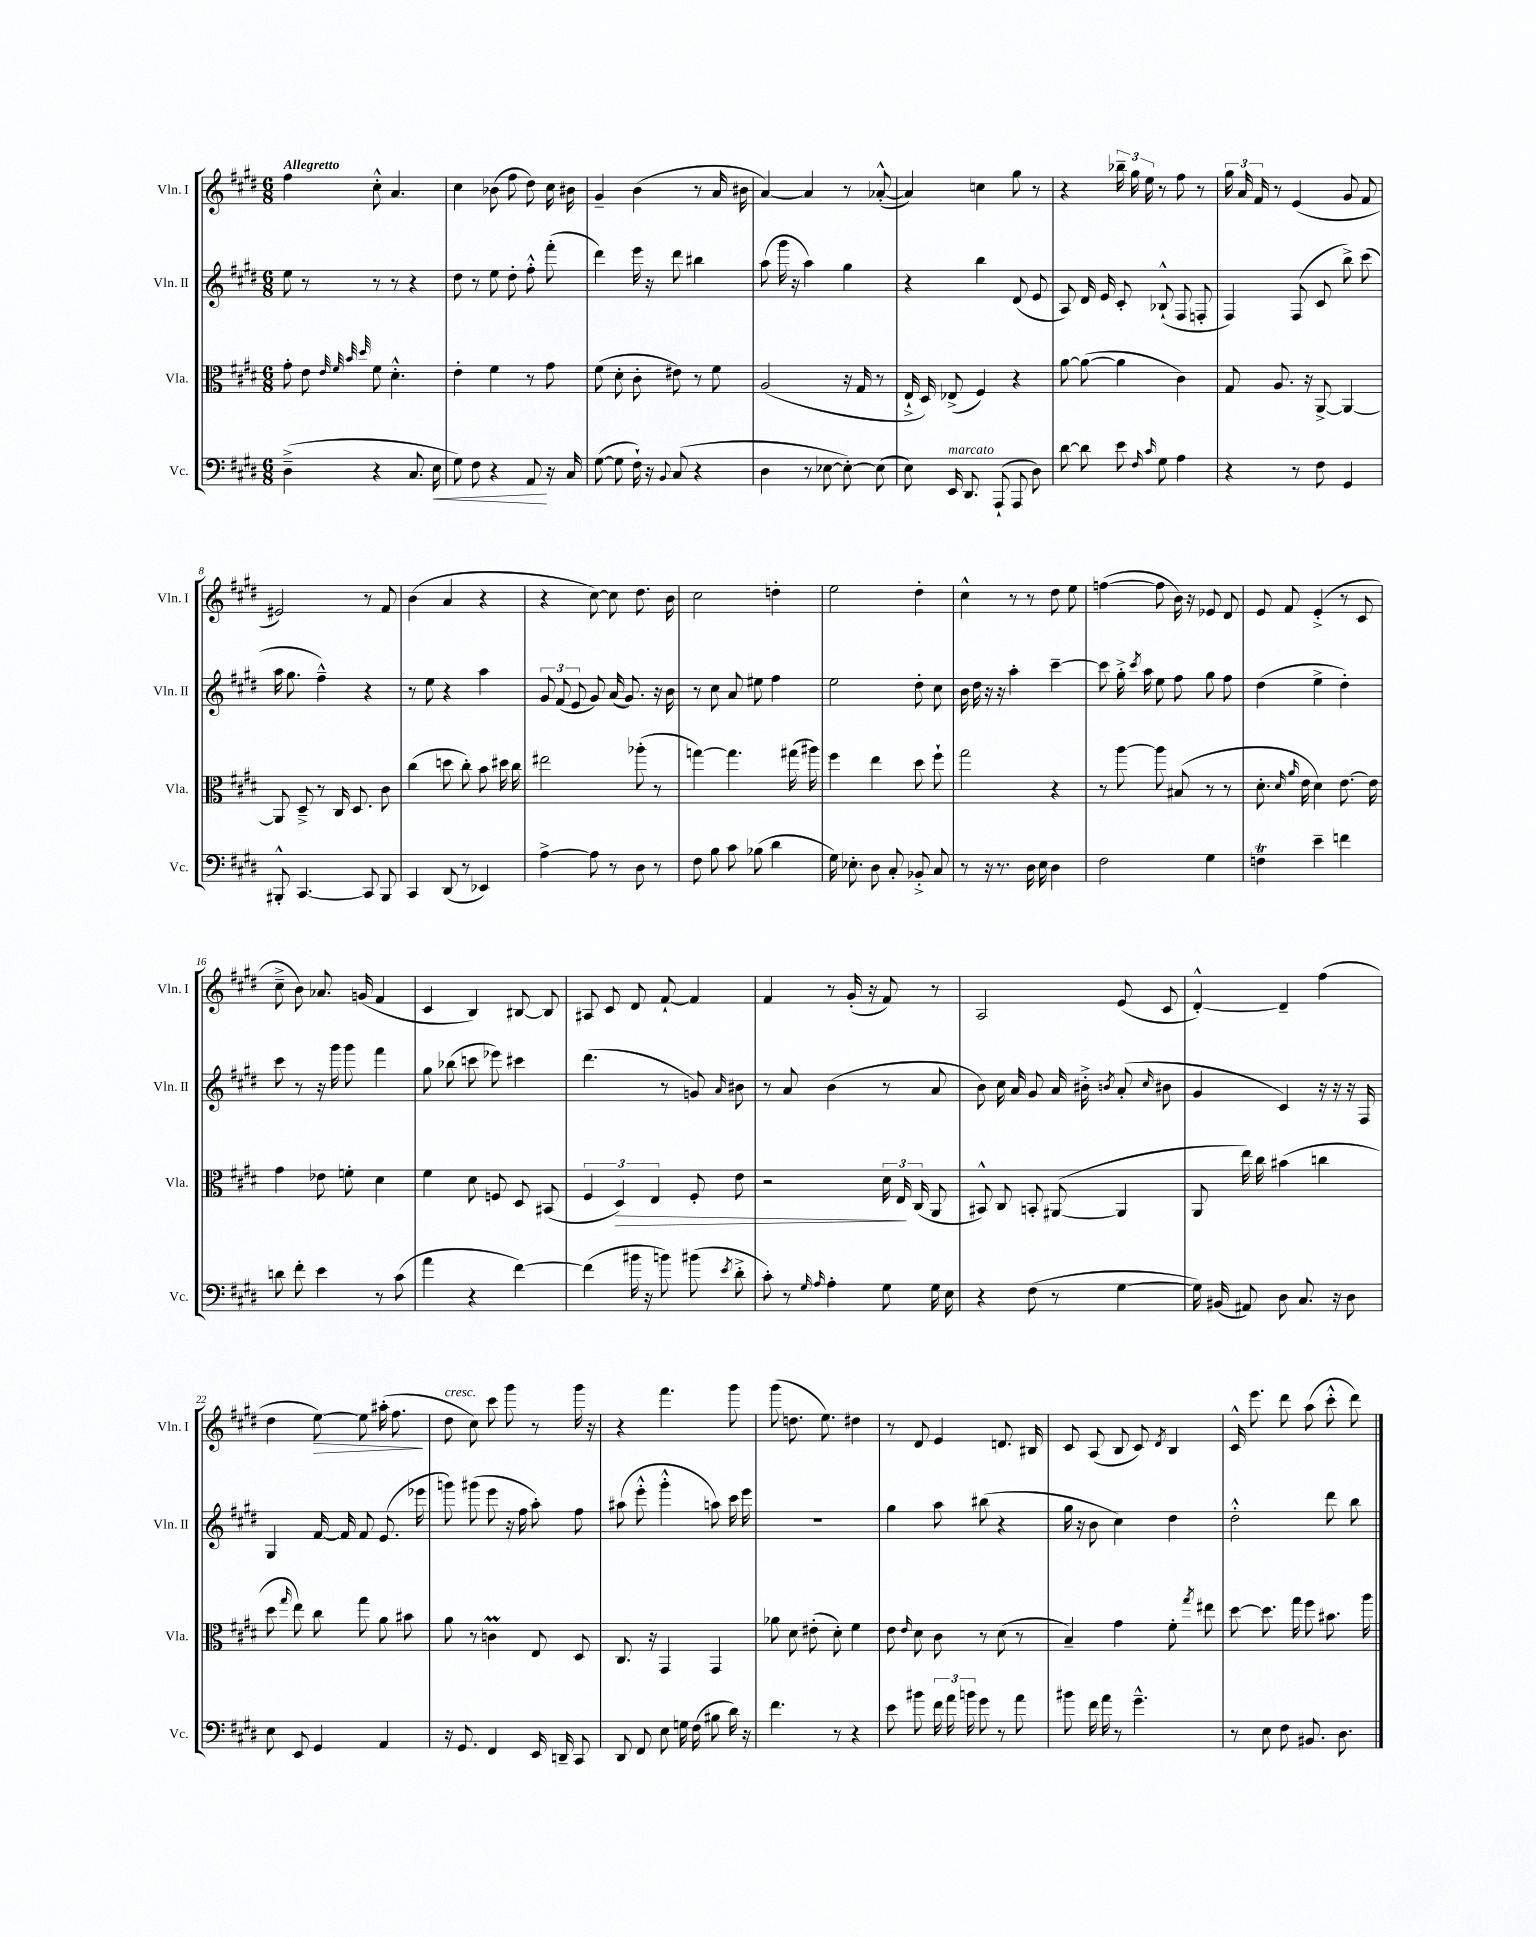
<<
\new StaffGroup <<
\new Staff = "s0" \with { instrumentName = "Vln. I" shortInstrumentName = "Vln. I" } {
    \clef treble \key e \major \numericTimeSignature \time 6/8 \tempo "Allegretto"
    \autoBeamOff fis''4 cis''8-.-^ a'4. |
    cis''4 bes'8( fis''8 dis''8) cis''16 bis'16 |
    gis'4-- b'4( r8 a'16 bis'16 |
    a'4~) a'4 r8 aes'8~-.-^( |
    aes'4) c''4 gis''8 r8 |
    r4 \tuplet 3/2 { bes''16-- gis''16 e''16 } r8 fis''8 r8 |
    \tuplet 3/2 { gis''16 a'16 fis'16 } r8 e'4( gis'8 fis'8 |
    eis'2) r8 fis'8 |
    b'4( a'4 r4 |
    r4 cis''8~) cis''8 dis''8. b'16 |
    cis''2 d''4-. |
    e''2 dis''4-. |
    cis''4-^ r8 r8 dis''8 e''8 |
    f''4~( f''8 b'16) r16 ees'8 dis'8 |
    e'8 fis'8 e'4-.->( r8 cis'8 |
    cis''8---> b'8) aes'8. g'16( fis'4 |
    cis'4 b4) bis8~ bis8 |
    ais8 cis'8 dis'8 fis'8~-! fis'4 |
    fis'4 r8 gis'16-.( r16 fis'8) r8 |
    a2 e'8( cis'8 |
    dis'4~-.-^) dis'4-- fis''4( |
    dis''4 e''8~\>) e''8 ais''16-.( fis''8.\! |
    dis''8^\markup { \italic "cresc." } cis''8) cis'''8 gis'''8 r8 gis'''16 r16 |
    r4 fis'''4. gis'''8 |
    gis'''8( d''8. e''8.) dis''4 |
    r8 dis'8 e'4 d'8. bis16 |
    cis'8 a8( b8 cis'8) \acciaccatura { dis'8 } b4 |
    cis'16-^ e'''8. dis'''8 a''8( cis'''8-.-^ dis'''8) \bar "|." |
}
\new Staff = "s1" \with { instrumentName = "Vln. II" shortInstrumentName = "Vln. II" } {
    \clef treble \key e \major \numericTimeSignature \time 6/8
    \autoBeamOff e''8 r8 r8 r8 r4 |
    dis''8 r8 e''8 dis''8-. fis''8-.-^ fis'''8-.( |
    dis'''4) e'''16 r16 dis'''8 bis''4 |
    a''8( gis'''16 r16 a''4) gis''4 |
    r4 b''4 dis'8( e'8 |
    a8) dis'16 e'16 cis'8-. bes8-!-^( fis8 f8-. |
    fis4) fis8( cis'8 b''8->) cis'''8( |
    a''16 gis''8. fis''4---^) r4 |
    r8 e''8 r4 a''4 |
    \tuplet 3/2 { gis'8 fis'8( e'8 } gis'8) a'16( gis'8.) r16 b'16 |
    r8 cis''8 a'8 eis''8 fis''4 |
    e''2 dis''8-. cis''8 |
    b'16 dis''16 r16 r16 a''4-. cis'''4~-- |
    cis'''8 gis''16-.-> \acciaccatura { cis'''8 } a''16 e''8 fis''8 gis''8 fis''8 |
    dis''4( e''4-> dis''4-.) |
    cis'''8 r8 r16 gis'''16 gis'''8 fis'''4 |
    gis''8 bes''8( c'''8 ees'''8) cis'''4 |
    dis'''4.( r8 g'8) \grace { a'16 } bis'8 |
    r8 a'8 b'4( r8 a'8 |
    b'8) cis''16 a'16 gis'8 a'16 bis'16-.-> \acciaccatura { b'8 } a'8-.( \grace { cis''16 } bis'8 |
    gis'4 cis'4) r16 r16 r16 fis16 |
    gis4 fis'16~ fis'16 fis'8 e'8.( ees'''16 |
    g'''8) gis'''8( e'''8 r16 fis''16 a''8-.) fis''8 |
    ais''8( e'''8-.-^ gis'''4-.-^ a''8) cis'''16 e'''16 |
    R2. |
    gis''4 a''8 bis''8( r4 |
    gis''16 r16 b'8 cis''4) dis''4 |
    dis''2-.-^ dis'''8 b''8 \bar "|." |
}
\new Staff = "s2" \with { instrumentName = "Vla." shortInstrumentName = "Vla." } {
    \clef alto \key e \major \numericTimeSignature \time 6/8
    \autoBeamOff gis'8-. e'8 \grace { e'32 fis'32 b'32 dis''32 } fis'8 dis'4.-.-^ |
    e'4-. fis'4 r8 gis'8 |
    fis'8( dis'8-. cis'8-. eis'8) r8 fis'8 |
    a2( r16 gis16 r8 |
    e16-!-> dis16) ees8->( fis4) r4 |
    a'8~ a'8~( a'4 cis'4) |
    gis8 a8. r16 a,8~-> a,4~ |
    a,8 dis8---> r8 cis16 dis8. cis'8 |
    cis''4( d''8 cis''8-.) b'8 dis''16 cis''16 |
    eis''2 aes''8-.( r8 |
    g''4~) g''4. gis''16( ais''16) |
    fis''4 e''4 dis''8 fis''8-! |
    gis''2 r4 |
    r8 a''8~ a''8 bis8( r8 r8 |
    dis'8.-. \grace { dis'16 a'16 } e'16 dis'4) e'8.~ e'16 |
    gis'4 ees'8 f'8-. dis'4 |
    fis'4 dis'8 f8 dis8 bis,8( |
    \tuplet 3/2 { fis4 dis4\>) e4 } fis8-. e'8 |
    r2 \tuplet 3/2 { dis'16 e16\! cis16( } a,8 |
    bis,8-^) cis8 b,8-. ais,8~( ais,4 |
    a,8 e''16) cis''16 bis'4( c''4 |
    dis''8 \grace { gis''16 } e''8) cis''8 gis''8 a'8 bis'8 |
    a'8 r8 c'4\prall e8 dis8 |
    cis8. r16 gis,4 gis,4 |
    aes'8 dis'8 eis'8-.( dis'8-.) fis'4 |
    e'8 \grace { e'16 } dis'8 cis'8 r8 dis'8( r8 |
    b4--) gis'4 fis'8-. \acciaccatura { gis''8 } eis''8 |
    dis''8~ dis''8. gis''16 fis''8 bis'8. a''16 \bar "|." |
}
\new Staff = "s3" \with { instrumentName = "Vc." shortInstrumentName = "Vc." } {
    \clef bass \key e \major \numericTimeSignature \time 6/8
    \autoBeamOff dis4--->( r4 cis8. e16\< |
    gis8) fis8 r4 a,8\! r16 cis16 |
    gis8~( gis8 fis16-!) r16 \appoggiatura { b,8 } cis8( r4 |
    dis4 r8 ees8~ ees8~-.) ees8( |
    e8) e,16^\markup { \italic "marcato" } dis,8. a,,8-!( a,,8 dis8) |
    dis'8~ dis'8 e'8 \grace { fis16 cis'16 } gis8 a4 |
    r4 r8 fis8 gis,4 |
    bis,,8-.-^ cis,4.~ cis,8 bis,,8 |
    cis,4 dis,8( r8 ees,4) |
    a4~-> a8 r8 dis8 r8 |
    fis8 b8 cis'8 bes8( dis'4 |
    gis16) ees8.-. dis8 cis8-. bes,8-.-> cis8 |
    r8 r16 r8. dis16 e16 dis4 |
    fis2 gis4 |
    f4\trill e'4-- f'4 |
    d'8 fis'8-. e'4 r8 cis'8( |
    a'4 r4 fis'4~) |
    fis'4( bis'16 r16 b'8) bis'8( \acciaccatura { e'8 } dis'8-.-> |
    cis'8-.) r8 \grace { gis16 a16 } a4-. gis8 gis16 e16 |
    r4 fis8( r8 gis4~ |
    gis16) bis,16( ais,8) dis8 cis8. r16 dis8 |
    e8 e,8 gis,4 a,4 |
    r16 gis,8. fis,4 e,16 d,16-- cis,8 |
    dis,8 fis,8 e8 g16 fis16( bis8 dis'16) r16 |
    fis'4. r8 r4 |
    e'8 bis'8 \tuplet 3/2 { fis'16 a'16 b'16 } gis'8 r8 a'8 |
    bis'8 fis'16 a'16 r8 gis'4.---^ |
    r8 e8 fis8 bis,8. dis8. \bar "|." |
}
>>
>>
